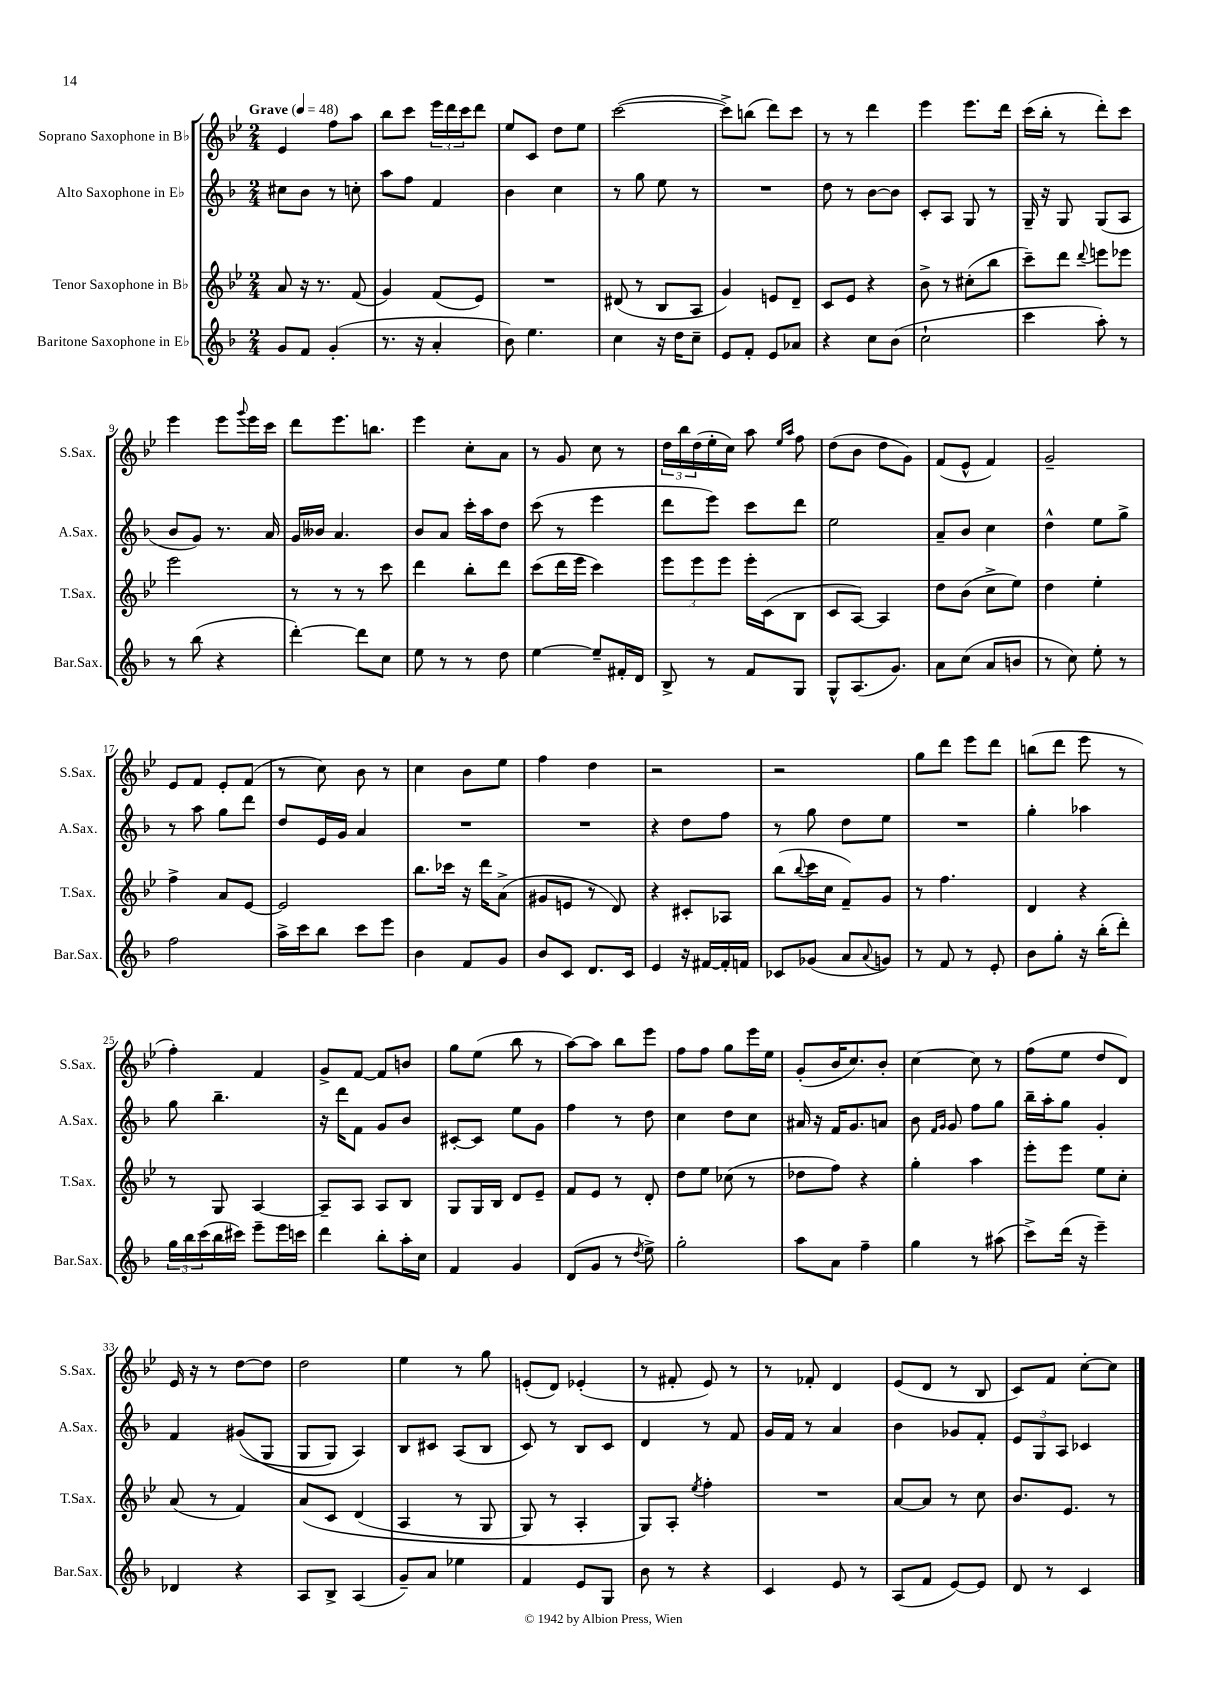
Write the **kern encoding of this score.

**kern	**kern	**kern	**kern
*part4	*part3	*part2	*part1
*staff4	*staff3	*staff2	*staff1
*I"Baritone Saxophone in E♭	*I"Tenor Saxophone in B♭	*I"Alto Saxophone in E♭	*I"Soprano Saxophone in B♭
*I'Bar.Sax.	*I'T.Sax.	*I'A.Sax.	*I'S.Sax.
*clefG2	*clefG2	*clefG2	*clefG2
*k[b-]	*k[b-e-]	*k[b-]	*k[b-e-]
*M2/4	*M2/4	*M2/4	*M2/4
*MM48	*MM48	*MM48	*MM48
=1	=1	=1	=1
!	!	!	!LO:TX:a:B:t=Grave
8g/L	8a/	8cc#X\L	4e-/
8f/J	16r	8b-\J	.
.	8.r	.	.
(4g'/	.	8r	8ff\L
.	(8f/	8ccn'\	8aa\J
=2	=2	=2	=2
8.r	4g/)	8aa\L	8bb-\L
.	.	8ff\J	8ccc\J
16r	.	.	.
4a'/	(8f/L	4f/	24eee-\LL
.	.	.	24ddd\
.	.	.	24ccc\J
.	8e-/J)	.	8ddd\J
=3	=3	=3	=3
8b-\)	2r	4b-\	8ee-/L
4.ee\	.	.	8c/J
.	.	4cc\	8dd\L
.	.	.	8ee-\J
=4	=4	=4	=4
4cc\	(8d#X/	8r	([2ccc\
.	8r	8gg\	.
16r	8B-/L	8ee\	.
16dd\KL	.	.	.
8cc~\J	8A/J	8r	.
=5	=5	=5	=5
8e/L	4g/)	2r	8ccc^\L])
8f'/J	.	.	(8bbn\J
8e/L	8en/L	.	8ddd\L)
8a-X/J	8d~/J	.	8ccc\J
=6	=6	=6	=6
4r	8c/L	8dd\	8r
.	8e-/J	8r	8r
8cc\L	4r	[8b-\L	4ddd\
(8b-\J	.	8b-\J]	.
=7	=7	=7	=7
2cc`\	8b-^\	8c'/L	4eee-\
.	8r	8A/J	.
.	(8cc#X'\L	8G/	8.eee-\L
.	8bb-\J	8r	.
.	.	.	16ddd\Jk
=8	=8	=8	=8
4ccc\	8ccc~\L)	16G~/	(16ccc\LL
.	.	16r	16bb-'\JJ
.	8ddd\J	8G/	8r
.	8qqddd/	.	.
8aa'\)	8eeen\L	(8G/L	8ddd'\L)
8r	8eee-X\J	8A/J	8ccc\J
!!LO:LB:g=z
=9	=9	=9	=9
8r	2eee-\	8b-/L	4eee-\
(8bb-\	.	8g/J)	.
4r	.	8.r	8eee-\L
.	.	.	8qqggg/
.	.	.	16eee-\L
.	.	16a/	16ccc\JJ
=10	=10	=10	=10
[4ddd'\)	8r	16g/LL	8ddd\L
.	.	16b--X/JJ	.
.	8r	4.a/	8.eee-\
8ddd\L]	8r	.	.
.	.	.	8.bbn\J
8cc\J	8ccc\	.	.
=11	=11	=11	=11
8ee\	4ddd\	8b-/L	4eee-\
8r	.	8a/J	.
8r	8bb-'\L	16ccc'\LL	8cc'\L
.	.	16aa\J	.
8dd\	8ddd\J	8dd\J	8a\J
=12	=12	=12	=12
[4ee\	(8ccc\L	(8ccc\	8r
.	16ddd\L	8r	8g/
.	16eee-\JJ	.	.
8ee~/L]	4ccc\)	4eee\	8cc\
16f#X'/L	.	.	8r
16d/JJ	.	.	.
=13	=13	=13	=13
8B-^/	12eee-\L	8ddd\L	24dd\LL
.	.	.	24bb-\
.	12eee-\	.	(24dd\
8r	.	8eee\J)	16ee-'\
.	12eee-\J	.	.
.	.	.	16cc\JJ)
8f/L	16eee-'\LL	8ccc\L	8aa\
.	(16c\J	.	.
.	.	.	16qqee-/LL
.	.	.	16qqaa/JJ
8G/J	8B-\J	8ddd\J	8ff\
=14	=14	=14	=14
8G^^/L	8c/L	2ee\	(8dd\L
(8.A/	[8A/J)	.	8b-\J
.	4A/]	.	8dd\L
8.g/J)	.	.	.
.	.	.	8g\J)
=15	=15	=15	=15
8a\L	8dd\L	8a~/L	(8f/L
(8cc\J	(8b-\J	8b-/J	8e-^^/J
8a/L	8cc^\L	4cc\	4f/)
8bn/J	8ee-\J)	.	.
=16	=16	=16	=16
8r	4dd\	4dd^^\	2g~/
8cc\)	.	.	.
8ee'\	4ee-'\	8ee\L	.
8r	.	8gg^\J	.
!!LO:LB:g=z
=17	=17	=17	=17
2ff\	4ff^\	8r	8e-/L
.	.	8aa\	8f/J
.	8a/L	8gg\L	8e-'/L
.	[8e-/J	8ddd\J	(8f/J
=18	=18	=18	=18
16aa^\LL	2e-/]	8dd/L	8r
16ccc\J	.	.	.
8bb-\J	.	16e/L	8cc\)
.	.	16g/JJ	.
8ccc\L	.	4a/	8b-\
8eee\J	.	.	8r
=19	=19	=19	=19
4b-\	8.bb-\L	2r	4cc\
.	16ccc-X\Jk	.	.
8f/L	16r	.	8b-\L
.	16ddd\KL	.	.
8g/J	(8a^\J	.	8ee-\J
=20	=20	=20	=20
8b-/L	8g#X/L	2r	4ff\
8c/J	8en/J	.	.
8.d/L	8r	.	4dd\
.	8d/)	.	.
16c/Jk	.	.	.
=21	=21	=21	=21
4e/	4r	4r	2r
16r	8c#X'/L	8dd\L	.
[16f#X/LL	.	.	.
16f#'/]	8A-X/J	8ff\J	.
16fn/JJ	.	.	.
=22	=22	=22	=22
8c-X/L	(8bb-\L	8r	2r
.	8qqbb-/	.	.
(8g-X/J	16ccc\L	8gg\	.
.	16cc\JJ	.	.
8a/L	8f~/L)	8dd\L	.
8qqa/	.	.	.
8gn/J)	8g/J	8ee\J	.
=23	=23	=23	=23
8r	8r	2r	8gg\L
8f/	4.ff\	.	8ddd\J
8r	.	.	8eee-\L
8e'/	.	.	8ddd\J
=24	=24	=24	=24
8b-\L	4d/	4gg'\	(8bbn\L
8gg'\J	.	.	8ddd\J
16r	4r	4aa-X\	8eee-\
(16bb-'\KL	.	.	.
8ddd'\J)	.	.	8r
!!LO:LB:g=z
=25	=25	=25	=25
24gg\LL	8r	8gg\	4ff'\)
24bb-\	.	.	.
(24ccc\	.	.	.
16bb-\	8G/	4.bb-~\	.
16ccc#X\JJ)	.	.	.
8eee~\L	[4A/	.	4f/
16eee\L	.	.	.
16cccn\JJ	.	.	.
=26	=26	=26	=26
4ddd\	8A~/L]	16r	8g^/L
.	.	16ddd\KL	.
.	8A/J	8f\J	[8f/J
8bb-'\L	8A/L	8g/L	8f/L]
16aa'\L	8B-/J	8b-/J	8bn/J
16cc\JJ	.	.	.
=27	=27	=27	=27
4f/	8G/L	[8c#X'/L	8gg\L
.	16G/L	8c#/J]	(8ee-\J
.	16B-/JJ	.	.
4g/	8d/L	8ee\L	8bb-\
.	8e-~/J	8g\J	8r
=28	=28	=28	=28
(8d/L	8f/L	4ff\	[8aa\L)
8g/J	8e-/J	.	8aa\J]
8r	8r	8r	8bb-\L
8qdd/	.	.	.
8ee^\)	8d'/	8dd\	8eee-\J
=29	=29	=29	=29
2gg'\	8dd\L	4cc\	8ff\L
.	8ee-\J	.	8ff\J
.	(8cc-X\	8dd\L	8gg\L
.	8r	8cc\J	16eee-\L
.	.	.	16ee-\JJ
=30	=30	=30	=30
8aa\L	8dd-X\L	16a#X/	(8g'/L
.	.	16r	.
8a\J	8ff\J)	16f/KL	16b-/K
.	.	8.g/	8.cc/)
4ff~\	4r	.	.
.	.	8an/J	8b-'/J
=31	=31	=31	=31
4gg\	4gg'\	8b-\	[4cc\
.	.	16qqf/LL	.
.	.	16qqg/JJ	.
.	.	8g/	.
8r	4aa\	8ff\L	8cc\]
(8aa#X\	.	8gg\J	8r
=32	=32	=32	=32
8ccc^\L)	8eee-'\L	16bb-~\LL	(8ff\L
.	.	16aa'\J	.
(16ddd\Jk	8eee-\J	8gg\J	8ee-\J
16r	.	.	.
4eee~\)	8ee-\L	4g'/	8dd/L
.	8cc'\J	.	8d/J)
!!LO:LB:g=z
=33	=33	=33	=33
4d-X/	(8a/	4f/	16e-/
.	.	.	16r
.	8r	.	8r
4r	4f/)	((8g#X/L	[8dd\L
.	.	8G/J	8dd\J]
=34	=34	=34	=34
8A/L	(8a/L	8G/L	2dd\
8B-^/J	8c/J	8G/J)	.
(4A/	(4d/	4A/)	.
=35	=35	=35	=35
8g~/L)	4A/	8B-/L	4ee-\
8a/J	.	8c#X/J	.
4ee-X\	8r	(8A/L	8r
.	8G/	8B-/J	8gg\
=36	=36	=36	=36
4f/	8G/)	8c/)	(8en'/L
.	8r	8r	8d/J)
8e/L	4A'/	8B-/L	(4e-X'/
8G/J	.	8c/J	.
=37	=37	=37	=37
8b-\	8G/L)	4d/	8r
8r	8A'/J	.	8f#X'/
.	8qee-/	.	.
4r	4ff'\	8r	8e-/)
.	.	8f/	8r
=38	=38	=38	=38
4c/	2r	16g/LL	8r
.	.	16f/JJ	.
.	.	8r	8f-X'/
8e/	.	4a/	4d/
8r	.	.	.
=39	=39	=39	=39
(8A/L	[8a/L	4b-\	(8e-/L
8f/J	8a/J]	.	8d/J
[8e/L)	8r	8g-X/L	8r
8e/J]	8cc\	8f'/J	8B-/
=40	=40	=40	=40
8d/	8.b-/L	12e/L	8c/L)
.	.	12G/	.
8r	.	.	8f/J
.	.	12A/J	.
.	8.e-/J	.	.
4c/	.	4c-X/	[8cc'\L
.	8r	.	8cc\J]
==	==	==	==
*-	*-	*-	*-
